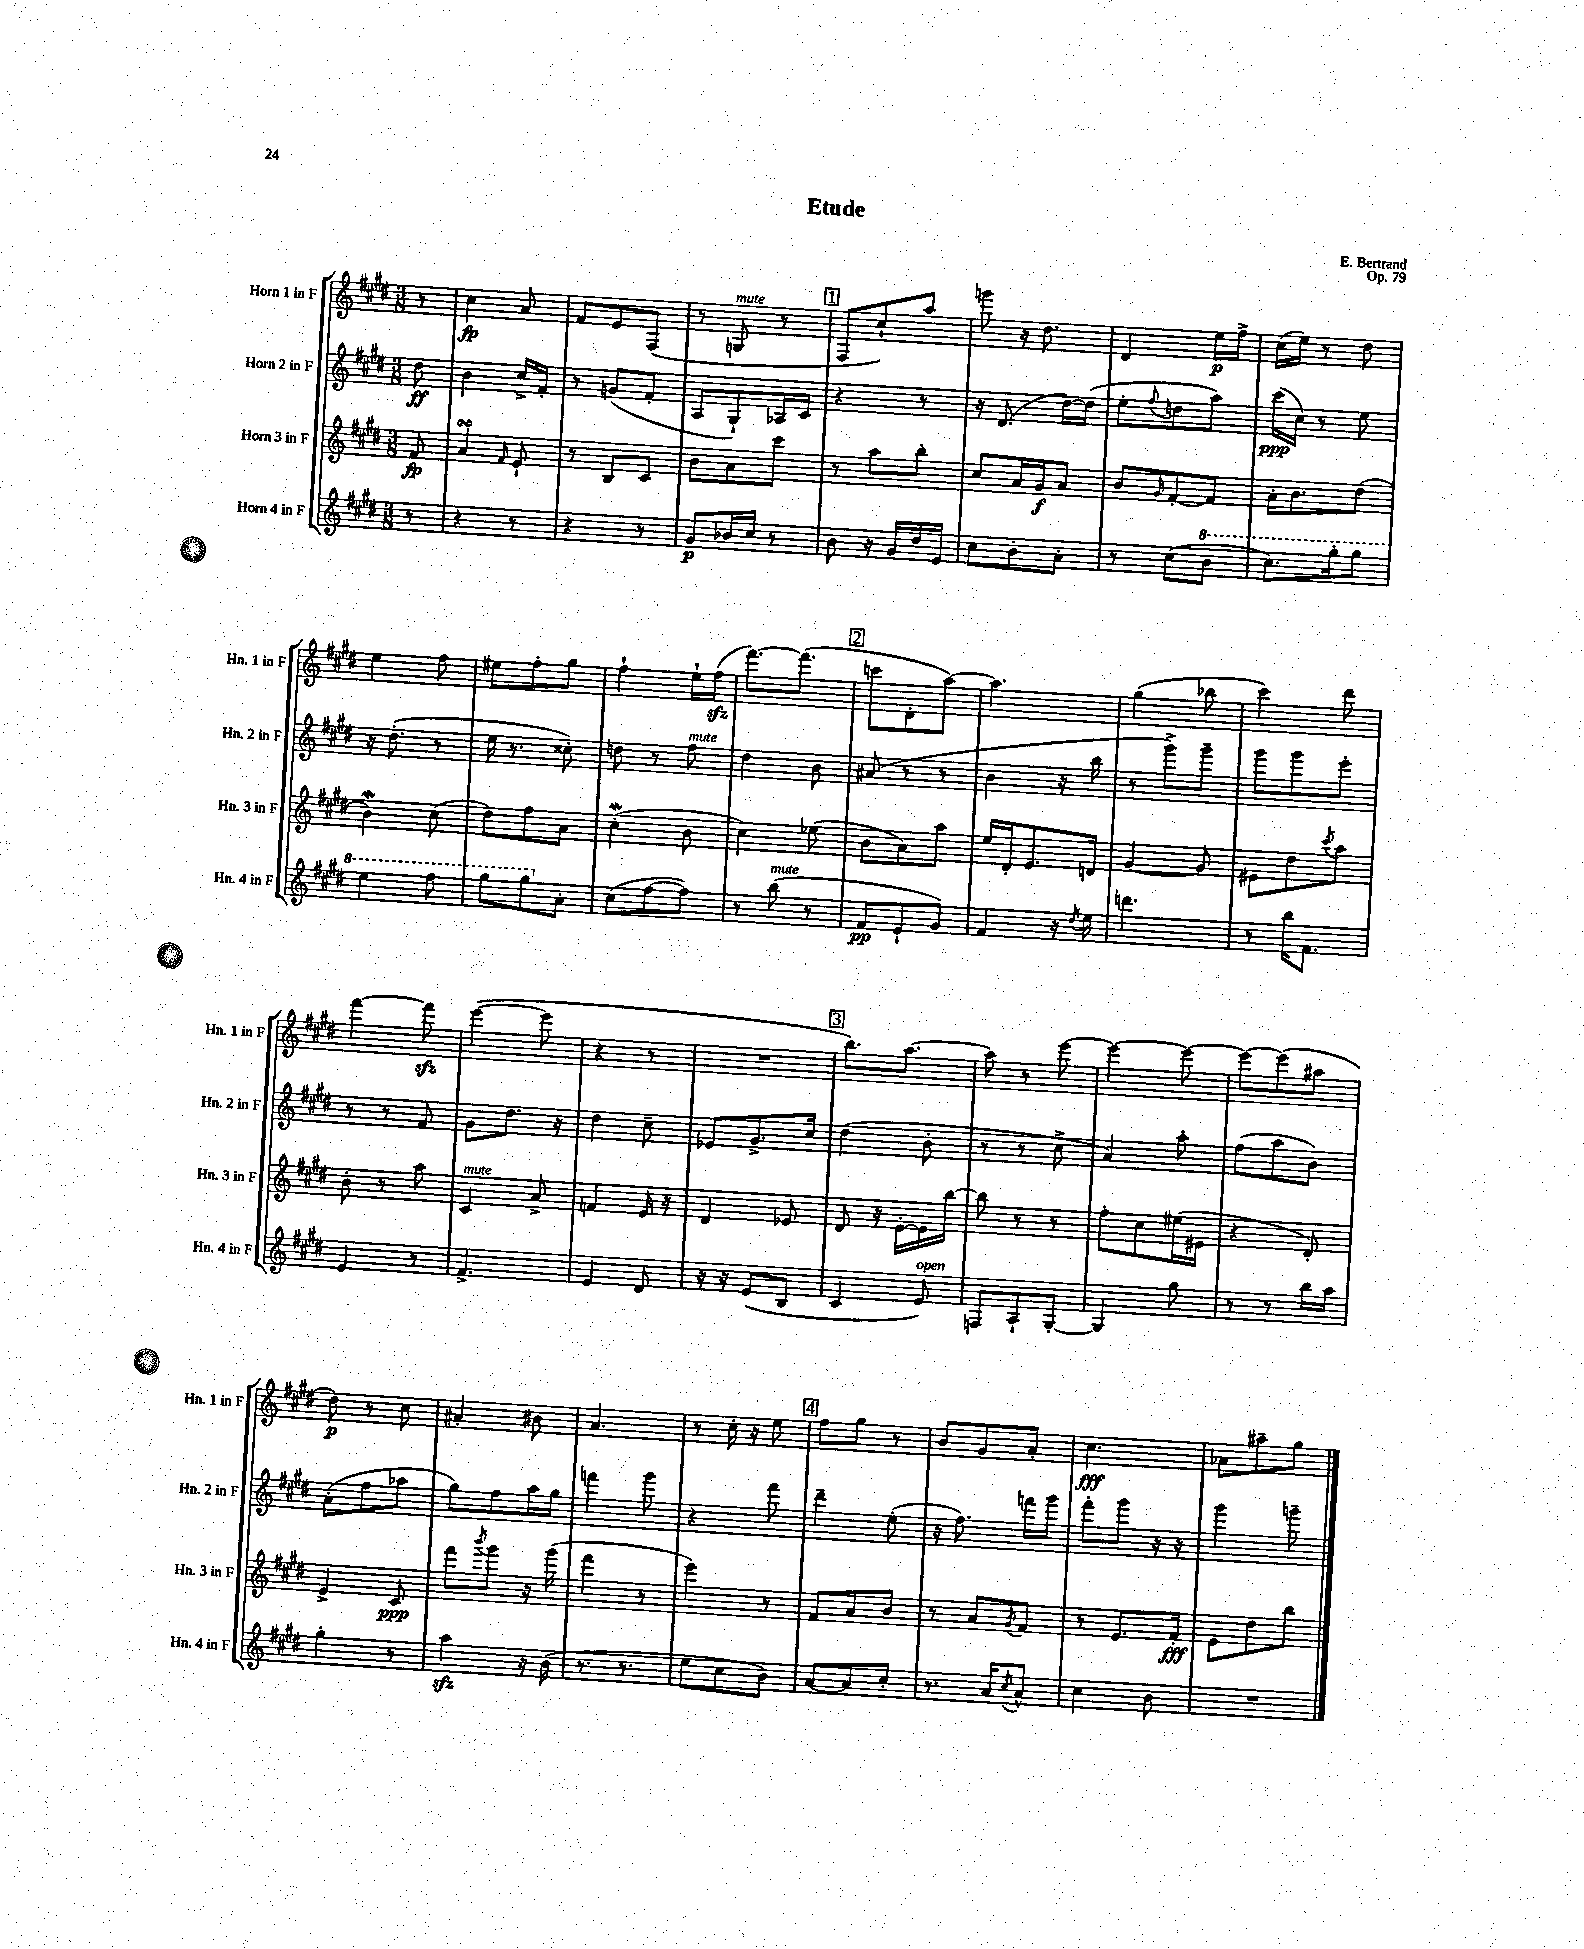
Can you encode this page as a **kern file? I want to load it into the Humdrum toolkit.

**kern	**kern	**kern	**kern
*staff4	*staff3	*staff2	*staff1
*clefG2	*clefG2	*clefG2	*clefG2
*k[f#c#g#d#]	*k[f#c#g#d#]	*k[f#c#g#d#]	*k[f#c#g#d#]
*M3/8	*M3/8	*M3/8	*M3/8
8r	8f#	8dd#	8r
=	=	=	=
4r	4a	4b	4cc#
.	16qqf#	.	.
8r	8e`	16cc#^	8a
.	.	16f#'	.
=	=	=	=
4r	8r	8r	8f#
.	8B	(8g	8e
8r	8c#	8f#'	(8F#
=	=	=	=
8g#	8b	8A	8r
16b-	8a	8G#`)	8G
16cc#	.	.	.
8r	8ccc#	16A-	8r
.	.	16c#	.
=	=	=	=
8b	8r	4r	8F#
16r	8aa	.	8cc#`)
16g#	.	.	.
16dd#	8bb'	8r	8aa
16e	.	.	.
=	=	=	=
8cc#	8cc#	16r	8ggg
.	.	(8.d#	.
8b'	16a	.	16r
.	16g#	.	8.dd#
8a'	8a	[16dd#)	.
.	.	(16dd#]	.
=	=	=	=
8r	8b	8ee'	4d#
.	16qqg#	8qqff#	.
(8cc#	[8f#'	8dd	.
8bb	8f#]	8aa)	16ee
.	.	.	16ff#^
=	=	=	=
8.ccc#)	16a'	(16ccc#	(16cc#
.	8.b	16cc#)	16ee)
.	.	8r	8r
16ggg#'	.	.	.
8ggg#	(8dd#	8ee	8dd#
=	=	=	=
4eee	4b)	16r	4ee
.	.	(8.dd#'	.
8fff#	(8cc#	8r	8ff#
=	=	=	=
8ggg#	8dd#)	16ee	8ee#
.	.	8.r	.
8ggg#	8ff#	.	8ff#'
8a'	8a	8cc##')	8gg#
=	=	=	=
(8cc#	(4cc#'	8dd	4ff#`
[8ff#	.	8r	.
8ff#])	8b	8ff#	16ee`
.	.	.	(16ff#
=	=	=	=
8r	4cc#)	4dd#	[8.fff#)
(8bb	.	.	.
.	.	.	(8.fff#]
8r	(8ee-	8b	.
=	=	=	=
8f#	8b	(8a#	8ccc
8e`	8a)	8r	8d#'
8g#)	8aa	8r	[8aa)
=	=	=	=
4f#	16ee	4b	4.aa]
.	16d#'	.	.
.	8.e	.	.
16r	.	16r	.
8qdd#	.	.	.
16ee	16d	16bb	.
=	=	=	=
4.ddd	[4g#	8r	(4gg#
.	.	8ggg#^)	.
.	8g#]	8ggg#~	8bb-
=	=	=	=
8r	8e#	8ggg#	4ccc#)
16bb	8dd#	8ggg#	.
8.f#	.	.	.
.	8qccc#	.	.
.	8aa	8eee'	8ddd#
=	=	=	=
4e	8b'	8r	[4fff#
.	8r	8r	.
8r	8aa	8f#	8fff#]
=	=	=	=
4.f#^	4c#	8g#	([4eee
.	.	8.dd#	.
.	8a^	.	8eee]
.	.	16r	.
=	=	=	=
4e	4f	4dd#	4r
8d#	16e	8cc#~	8r
.	16r	.	.
=	=	=	=
16r	4d#	8e-	4.r
16r	.	.	.
(8e	.	8.g#^	.
8B	8e-	.	.
.	.	16cc#	.
=	=	=	=
4c#	8d#	(4dd#	8.bb)
.	16r	.	.
.	[16e'	.	[8.aa
8e)	16e]	8b'	.
.	[16bb	.	.
=	=	=	=
8F	8bb]	8r	8aa]
8A`	8r	8r	8r
[8G#'	8r	8cc#^	[8eee
=	=	=	=
4G#]	8ff#'	4a)	4eee_
.	8cc#	.	.
8gg#	(16ee#	8aa'	8eee_
.	16e#	.	.
=	=	=	=
8r	4r	(8ff#	8eee_
8r	.	8aa	(8eee]
16bb	8d#')	8b)	8aa#
16aa	.	.	.
=	=	=	=
4gg#'	4e^	(8a'	8dd#)
.	.	8ff#	8r
8r	8c#	8aa-	8cc#
=	=	=	=
4aa	8fff#	8gg#)	4a#'
.	8qbbb	.	.
.	8ggg#	8ff#	.
16r	16r	16aa	8b#
(16b	(16ggg#	16gg#	.
=	=	=	=
8.r	4fff#	4fff	4.a
8.r	.	.	.
.	8r	8ggg#	.
=	=	=	=
8ee	4eee)	4r	8r
8cc#	.	.	16cc#'
.	.	.	16r
8b)	8r	8fff#	8ee
=	=	=	=
[8a	8f#	4ddd#~	8ff#
8a]	8a	.	8gg#
8cc#'	8b	(8ee'	8r
=	=	=	=
8.r	8r	16r	8b
.	.	8.ff#)	.
.	8a	.	8g#
16a	.	.	.
8qcc#	8qg#	.	.
8a^^	8f#	16fff	8a'
.	.	16ggg#	.
=	=	=	=
4cc#	8r	8fff#'	4.cc#
.	8.e	8ggg#	.
8b	.	16r	.
.	16f#'	16r	.
=	=	=	=
4.r	8e	4ggg#	8a-
.	8dd#	.	8aa#~
.	8bb	8ggg~	8gg#
==	==	==	==
*-	*-	*-	*-
